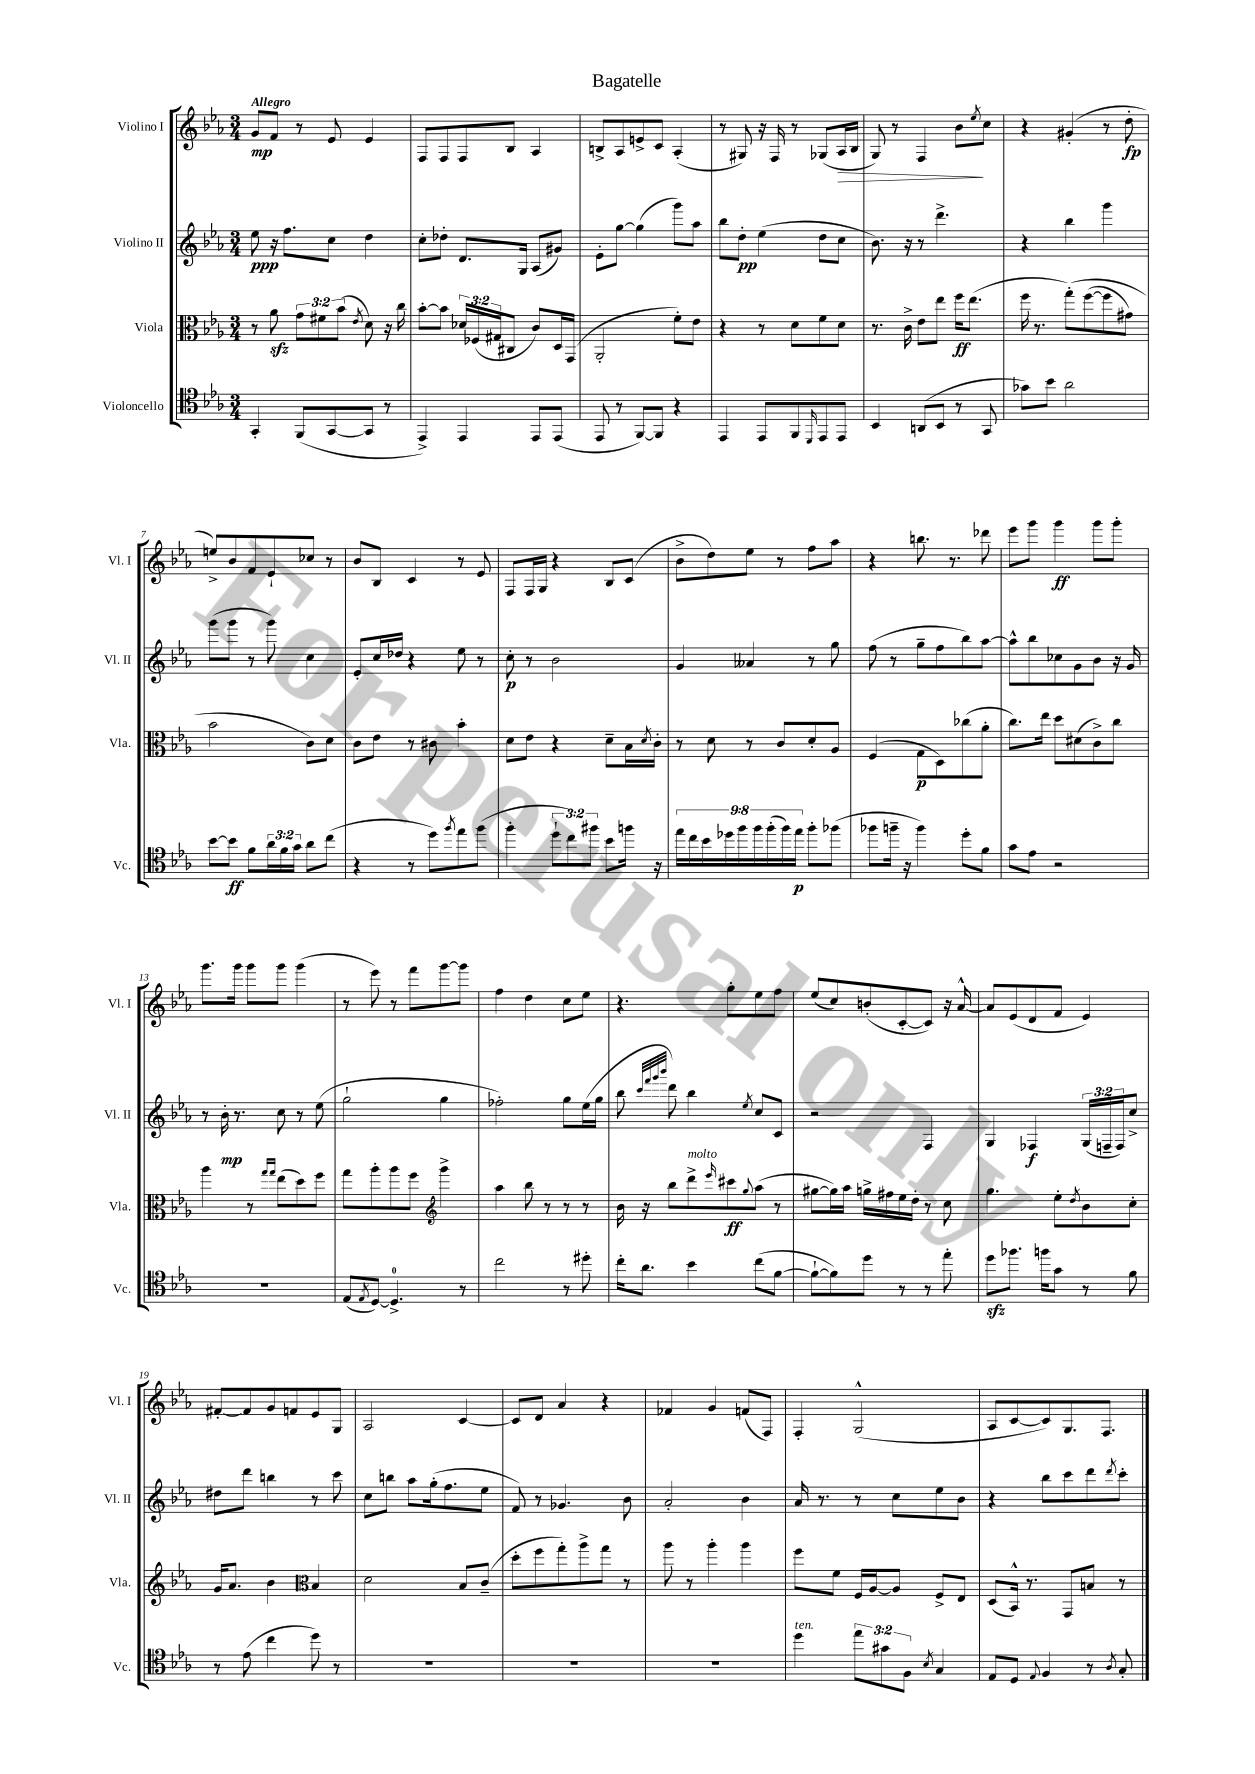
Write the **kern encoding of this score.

**kern	**kern	**kern	**kern
*staff4	*staff3	*staff2	*staff1
*clefC4	*clefC3	*clefG2	*clefG2
*k[b-e-a-]	*k[b-e-a-]	*k[b-e-a-]	*k[b-e-a-]
*M3/4	*M3/4	*M3/4	*M3/4
4GG'/	8r	8ee-\	8g/L
.	8a-\	16r	8f/J
.	.	8.ff\L	.
(8FF/L	12g\L	.	8r
.	12f#\	.	.
[8GG/	.	8cc\J	8e-/
.	(12b-\J	.	.
.	8qe-/	.	.
8GG/]J	8d\)	4dd\	4e-/
8r	16r	.	.
.	16cc\	.	.
=	=	=	=
4EE-^/)	[8b-'\L	8cc'\L	8F/L
.	8b-\]J	8dd-'\J	8F/
4EE-/	24d-/LL	8.d/L	8F/
.	(24F-/	.	.
.	24G#/J	.	.
.	8C#/J	.	8B-/J
.	.	16G/Jk	.
8EE-/L	8c/L)	(8A-/L	4A-/
(8EE-/J	16D/L	8g#/J)	.
.	(16GG/JJ	.	.
=	=	=	=
8EE-/	2AA-'/	8e-'\L	8B^/L
8r	.	[8gg\J	8A-/
[8FF/L)	.	(4gg\]	8e^/
8FF/]J	.	.	8c/J
4r	8f'\L)	8ggg\L)	(4A-'/
.	8e-\J	8aa-\J	.
=	=	=	=
4EE-/	4r	8bb-\L	8r
.	.	8dd'\J	8G#/)
8EE-/L	8r	(4ee-\	16r
.	.	.	16F/
8FF/	8d\L	.	8r
16qqDD/	.	.	.
8EE-/	8f\	8dd\L	(8G-/L
8EE-/J	8d\J	8cc\J	16A-/L
.	.	.	16B-/JJ
=	=	=	=
4BB-/	8.r	8.b-\)	8G/)
.	.	.	8r
.	16c^\	16r	.
(8AA/L	8e-\L	8r	4F/
8BB-/J	8ee-\J	4.ddd^\	.
8r	16ff\LK	.	8b-\L
.	(8.ee-\J	.	.
.	.	.	8qee-/
8GG/	.	.	8cc\J
=	=	=	=
8g-\L)	16ff\	4r	4r
.	8.r	.	.
8b-\J	.	.	.
2a-\	&(8gg'\L)	4bb-\	(4g#'/
.	([8ff\	.	.
.	8ff\]	4ggg\	8r
.	8g#\J)	.	8dd'\
=	=	=	=
[8b-\L	2b-\	(8ggg\L	8ee^/L)
8b-\]J	.	8ggg\J	8b-/
8f\L	.	8r	8f/
24a-\L	.	8ggg\)	8e-`/
24f\	.	.	.
24g\JJ	.	.	.
8a-\L	8c\L&)	4cc\	8cc-/J
(8cc\J	8d\J	.	8r
=	=	=	=
4r	8c\L	8e-'/L	8b-/L
.	8e-\J	16cc/L	8B-/J
.	.	16dd-/JJ	.
8r	8r	4r	4c/
8dd\L)	8c#\	.	.
8qff/	.	.	.
8ee-\	4b-'\	8ee-\	8r
(8ff\J	.	8r	8e-/
=	=	=	=
4ff'\	8d\L	8cc'\	8F/L
.	8e-\J	8r	16F/L
.	.	.	16G/JJ
12dd`\L	4r	2b-\	4r
12cc\)	.	.	.
12ff#\J	.	.	.
8b-\L	8d~\L	.	8B-/L
16ff\Jk	16B-\L	.	(8c/J
.	8qd/	.	.
16r	16c'\JJ	.	.
=	=	=	=
18ee-\LL	8r	4g/	8b-^\L
18cc\	.	.	.
18b-\	.	.	.
.	8d\	.	8dd\)
18dd-\	.	.	.
18ff\	.	.	.
.	8r	4a--/	8ee-\J
18ff\	.	.	.
(18ff'\	.	.	.
.	8c/L	.	8r
18ff\)	.	.	.
18ee-\JJ	.	.	.
8ff'\L	8d'/	8r	8ff\L
(8ff-\J	8A-/J	8gg\	8aa-\J
=	=	=	=
8ff-\L	(4F/	(8ff\	4r
16ff~\Jk	.	8r	.
16r	.	.	.
4ff\)	8G\L	8gg~\L	8.bb\
.	8D\)	8ff\	.
.	.	.	8.r
8dd'\L	(8cc-\	8bb-\)	.
8f\J	8a-'\J	[8aa-\J	8ddd-\
=	=	=	=
8g\L	8.cc\L)	8aa-^^\]L	8eee-\L
8e-\J	.	8bb-\	8ggg\J
.	16ee-\Jk	.	.
2r	8dd\L	8cc-\	4ggg\
.	(8d#\	8g\	.
.	8c^\)	8b-\J	8ggg\L
.	8cc\J	16r	8ggg'\J
.	.	16g/	.
=	=	=	=
2.r	4aa-\	8r	8.ggg\L
.	.	16b-'\	.
.	.	8.r	16ggg\Jk
.	8r	.	8ggg\L
.	16qqgg/LL	.	.
.	16qqgg/JJ	.	.
.	(8ee-\L	8cc\	8ggg\J
.	8dd\)	8r	(4ggg\
.	8ff\J	(8ee-\	.
=	=	=	=
(8E-/L	8gg\L	2gg`\	8r
8qE-/	.	.	.
[8D/J)	8aa-'\	.	8eee-\)
4.D^/]	8aa-\	.	8r
.	8ff\J	.	8fff\L
*	*clefG2	*	*
.	4ggg^\	4gg\	[8ggg\
8r	.	.	8ggg\]J
=	=	=	=
2cc\	4aa-\	2ff-'\)	4ff\
.	8bb-\	.	4dd\
.	8r	.	.
8r	8r	8gg\L	8cc\L
8dd#'\	8r	(16ee-\L	8ee-\J
.	.	16gg\JJ	.
=	=	=	=
16cc'\LK	16b-\	8bb-\	4.r
8.a-\J	16r	.	.
.	.	32qqccc/LLL	.
.	.	32qqfff/	.
.	.	32qqggg/	.
.	.	32qqbbb-/JJJ	.
.	8bb-\L	8ddd\)	.
4b-\	8ddd^\	4bb-\	.
.	16qqeee-/	.	.
.	8ccc#\	.	8gg'\L
.	8qqgg/	8qee-/	.
(8cc\L	(8aa-\J	8cc/L	8ee-\
[8f\J	8r	8c/J	8ff\J
=	=	=	=
8f`\_L	[8gg#\L	2r	(8ee-/L
8f\])	16gg#\]L)	.	8cc/)
.	16aa-\JJ	.	.
8dd\J	16gg^\LL	.	(8b'/
.	16ff#\	.	.
8r	16ee-\	.	[8c'/
.	16dd'\JJ	.	.
8r	8r	4F/	8c/]J)
8ee-'\	8cc\	.	16r
.	.	.	[16a-^^/
=	=	=	=
8dd\L	4.gg\	4G/	8a-/]L
8.ff-\J	.	.	(8e-/
.	.	4F-/	8d/
16ff\LK	.	.	.
8g\J	8ee-'\L	.	8f/J
.	8qdd/	.	.
8r	8b-\	(24G/LL	4e-/)
.	.	24F~/	.
.	.	24F/J)	.
8f\	8cc'\J	8cc^/J	.
=	=	=	=
8r	16g/LK	8dd#\L	[8f#'/L
.	8.a-/J	.	.
(8e-\	.	8ddd\J	8f#/]
4cc\	4b-\	4bb\	8g/
.	.	.	8f/
*	*clefC3	*	*
8dd\)	4B-/	8r	8e-/
8r	.	8ccc\	8G/J
=	=	=	=
2.r	2d\	8cc\L	2A-/
.	.	8bb\J	.
.	.	8aa-\L	.
.	.	(16gg'\k	.
.	.	8.ff\	.
.	8B-/L	.	[4c/
.	(8c~/J	8ee-\J	.
=	=	=	=
2.r	8dd'\L	8f/)	8c/]L
.	8ff\	8r	8d/J
.	8gg'\)	4.g-/	4a-/
.	8aa-^\	.	.
.	8gg\J	.	4r
.	8r	8b-\	.
=	=	=	=
2.r	8aa-\	2a-'/	4f-/
.	8r	.	.
.	4aa-'\	.	4g/
.	4aa-\	4b-\	(8f/L
.	.	.	8F/J)
=	=	=	=
4dd\	8ff\L	16a-/	4F'/
.	.	8.r	.
.	8f\J	.	.
12ee-\L	16F/LL	8r	(2G^^/
.	[16A-/J	.	.
12g#\	.	.	.
.	8A-/]J	8cc\L	.
12F\J	.	.	.
8qB-/	.	.	.
4G/	8F^/L	8ee-\	.
.	8E-/J	8b-\J	.
=	=	=	=
8E-/L	(8D/L	4r	8A-/L
8D/J	16BB-^^/Jk)	.	[8c/
.	8.r	.	.
8qqE-/	.	.	.
4F/	.	8bb-\L	8c/])
.	8GG/L	8ccc\	8.G/
8r	8B/J	8ddd\	.
.	.	.	8.F/J
8qA-/	.	8qddd/	.
8G'/	8r	8ccc'\J	.
==	==	==	==
*-	*-	*-	*-
